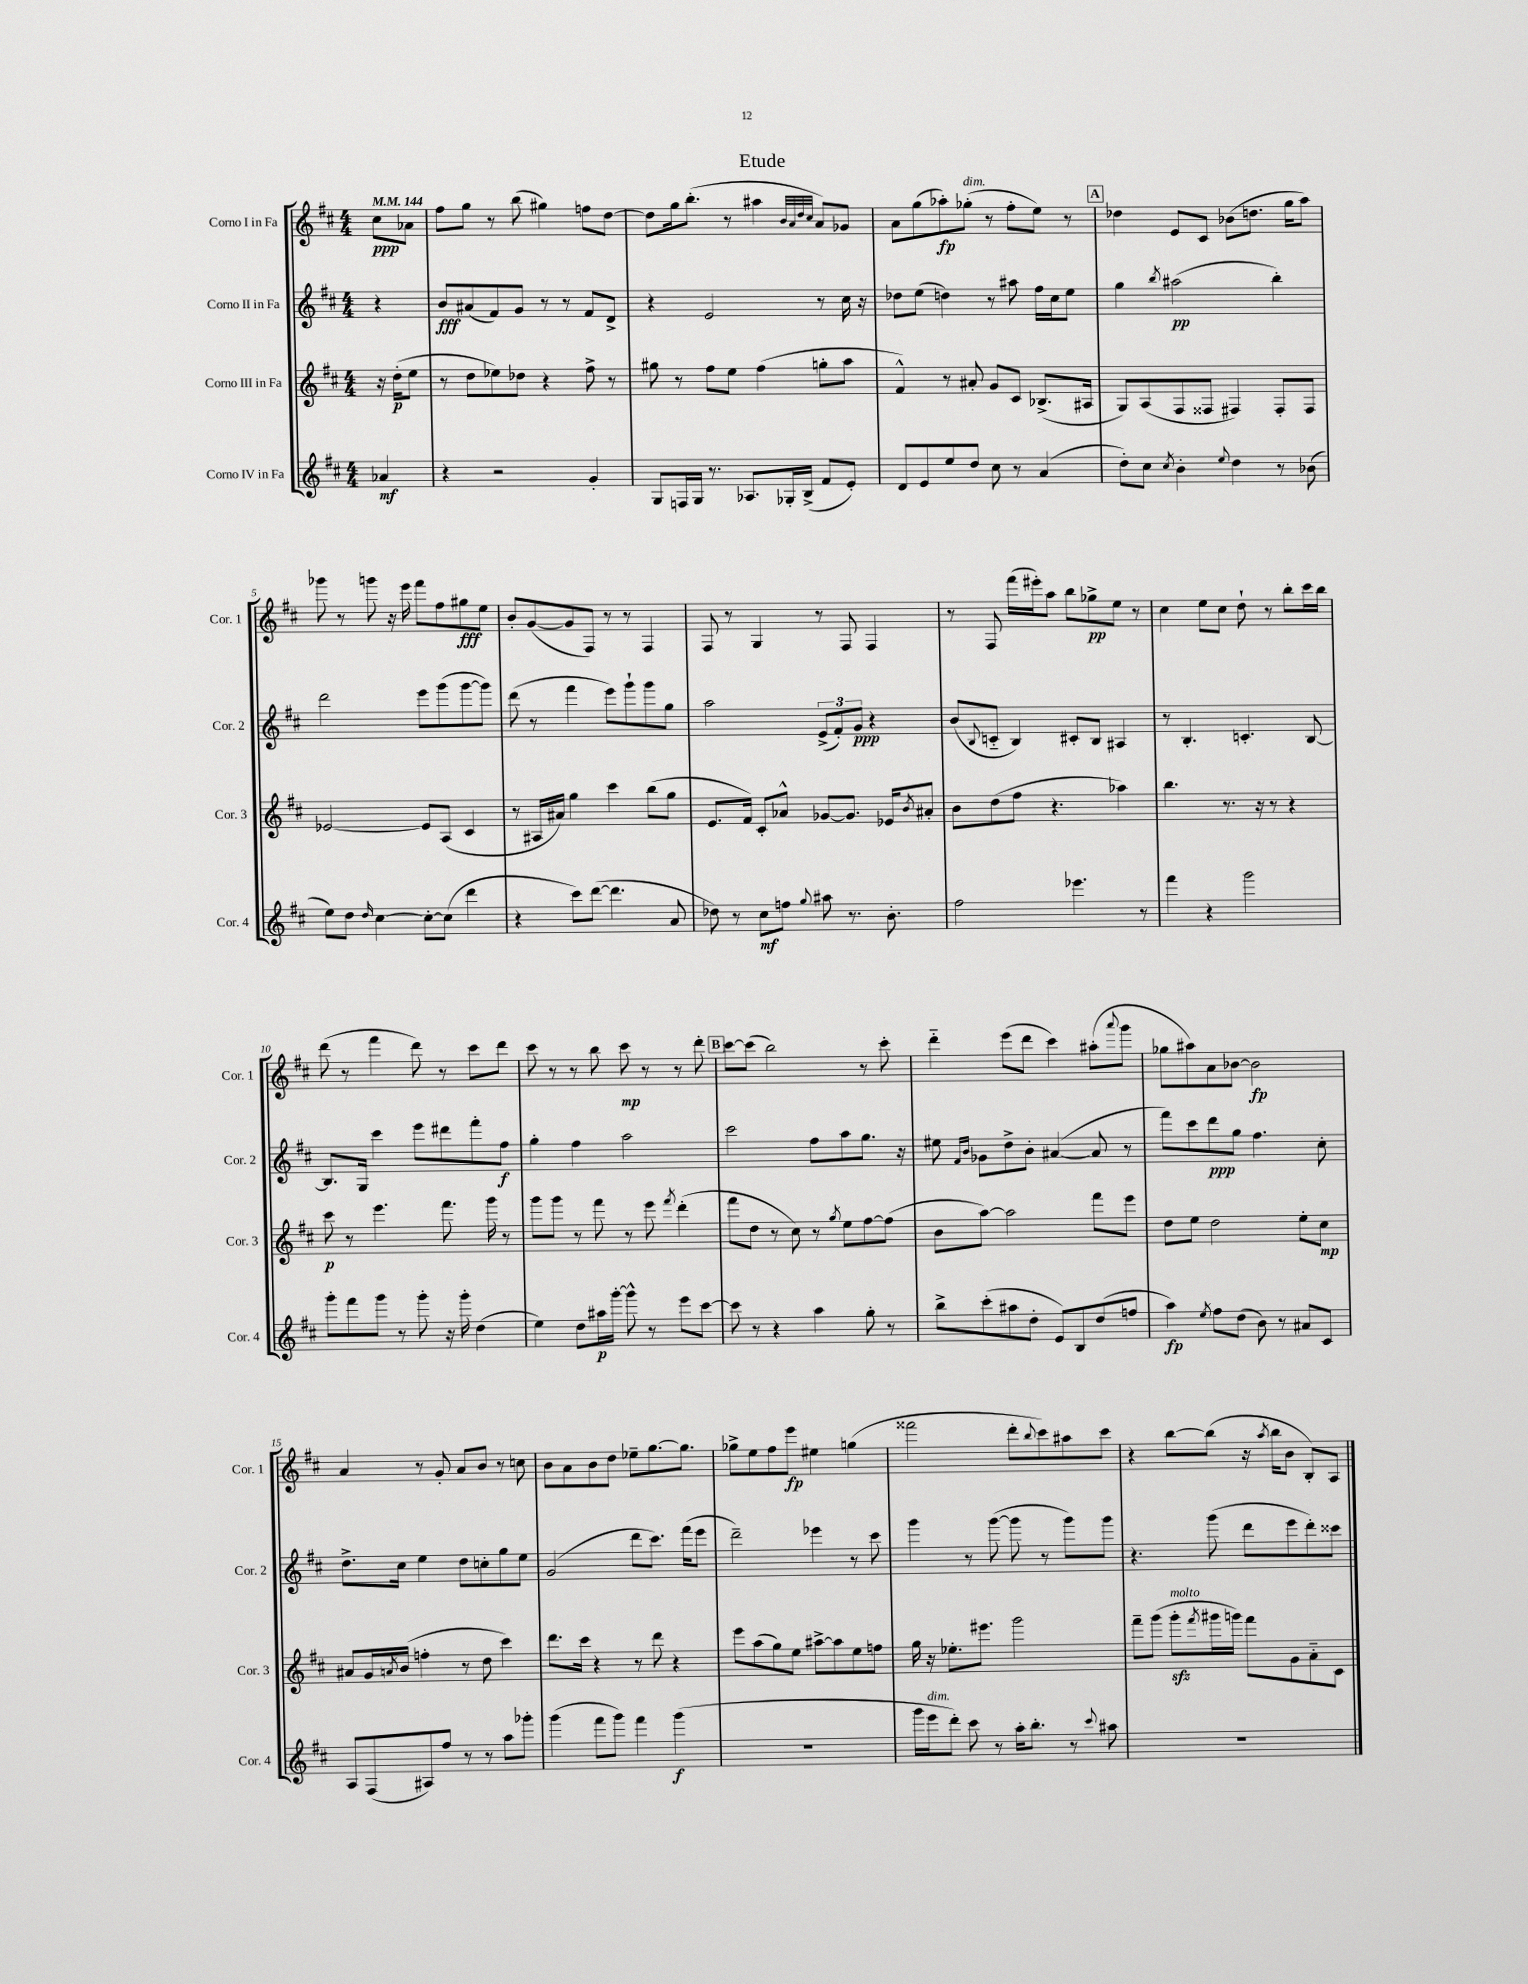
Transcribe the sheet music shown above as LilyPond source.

\header { title = "Etude" }
<<
\new StaffGroup <<
\new Staff = "s0" \with { instrumentName = "Corno I in Fa" shortInstrumentName = "Cor. 1" } {
    \clef treble \key d \major \numericTimeSignature \time 4/4 \partial 4 \tempo 4 = 144
    cis''8\ppp aes'8 |
    fis''8 g''8 r8 b''8( gis''4) f''8 d''8~ |
    d''8 g''16 b''8.-.( r8 ais''4 \grace { b'32 a'32 d''32 cis''32 } a'8) ges'8 |
    a'8 g''8( aes''8-.\fp) ges''8-.^\markup { \italic "dim." }( r8 fis''8-. e''8) r8 |
    \mark \markup { \box "A" } des''4 e'8 cis'8 bes'8( d''8. g''16 a''8) |
    ges'''8 r8 g'''8 r16 e'''16 fis'''8 fis''8 gis''8\fff e''8 |
    b'8-. g'8~( g'8 fis8) r8 r8 fis4 |
    fis8 r8 g4 r8 fis8 fis4 |
    r8 fis8 fis'''16( eis'''16-.) a''8 b''8 ges''8->\pp e''8 r8 |
    cis''4 e''8 cis''8 d''8-! r8 b''8-. cis'''16 b''16 |
    d'''8( r8 fis'''4 d'''8) r8 cis'''8 d'''8 |
    cis'''8 r8 r8 b''8 cis'''8\mp r8 r8 d'''8-. |
    \mark \markup { \box "B" } cis'''8~ cis'''8( b''2) r8 cis'''8-. |
    d'''4-_ e'''8( d'''8 cis'''4) ais''8-.( \appoggiatura { a'''8 } g'''8 |
    ges''8 ais''8) a'8 bes'8~ bes'2\fp |
    a'4 r8 g'8-. a'8 b'8 r8 c''8 |
    b'8 a'8 b'8 d''8 ees''8-- g''8.~ g''8. |
    ges''8-> e''8 fis''8 e'''8\fp eis''4 g''4( |
    fisis'''2 d'''8-. \appoggiatura { b''8 } cis'''8) ais''8 cis'''8 |
    r4 b''8~ b''8( r16 \acciaccatura { a''8 } b''16 b'8 b8-.) a8 \bar "|." |
}
\new Staff = "s1" \with { instrumentName = "Corno II in Fa" shortInstrumentName = "Cor. 2" } {
    \clef treble \key d \major \numericTimeSignature \time 4/4 \partial 4
    r4 |
    b'8\fff ais'8( fis'8) g'8 r8 r8 fis'8 d'8-> |
    r4 e'2 r8 cis''16 r16 |
    des''8 e''8( d''4) r8 ais''8 fis''16 cis''16 e''8 |
    \mark \markup { \box "A" } g''4 \acciaccatura { b''8 } ais''2\pp( b''4-.) |
    d'''2 e'''8 g'''8( g'''8~ g'''8) |
    d'''8( r8 fis'''4 e'''8) g'''8-! g'''8 g''8 |
    a''2 \tuplet 3/2 { e'8->( fis'8-.) g'8\ppp } r4 |
    b'8( \appoggiatura { b8 } c'8-_ b4) cis'8-. b8 ais4 |
    r8 b4.-. c'4.-. b8~ |
    b8. g16 cis'''4 e'''8 dis'''8 fis'''8-. fis''8\f |
    g''4-. fis''4 a''2 |
    \mark \markup { \box "B" } cis'''2 fis''8 a''8 g''8. r16 |
    eis''8 \grace { fis'16 b'16 } ges'8 d''8-> b'8-. ais'4~( ais'8 r8 |
    fis'''8) cis'''8 d'''8\ppp g''8 fis''4. cis''8-. |
    d''8.-> cis''16 e''4 d''8 c''8-. g''8 e''8 |
    g'2( d'''8 cis'''8.) fis'''16( e'''8 |
    d'''2--) ees'''4 r8 cis'''8 |
    g'''4 r8 g'''8~( g'''8 r8 g'''8) g'''8 |
    r4. g'''8( d'''8 e'''8 d'''8-.) cisis'''8 \bar "|." |
}
\new Staff = "s2" \with { instrumentName = "Corno III in Fa" shortInstrumentName = "Cor. 3" } {
    \clef treble \key d \major \numericTimeSignature \time 4/4 \partial 4
    r16 d''16-.\p( e''8 |
    r8 d''8 ees''8) des''8 r4 fis''8-> r8 |
    gis''8 r8 fis''8 e''8 fis''4( g''8-. a''8 |
    fis'4-^) r8 ais'8-. g'8 cis'8 bes8.->( ais16 |
    \mark \markup { \box "A" } g8) a8( fis8 fisis8 fis4) fis8-. fis8 |
    ees'2~ ees'8 a8( cis'4 |
    r8 ais16 ais'16) g''4 cis'''4 b''8( g''8 |
    e'8. fis'16) cis'8-. aes'8-^ ges'8~ ges'8. ees'16 \acciaccatura { b'8 } ais'8-. |
    b'8 d''8( fis''8 r4. aes''4) |
    b''4. r8. r16 r8 r4 |
    cis'''8\p r8 e'''4. fis'''8. g'''16 r8 |
    g'''8 g'''8 r8 fis'''8 r8 e'''8 \acciaccatura { fis'''8 } d'''4-.( |
    \mark \markup { \box "B" } fis'''8 d''8 r8 cis''8) r8 \acciaccatura { g''8 } e''8 fis''8~ fis''8( |
    b'8 a''8~) a''2 fis'''8 e'''8 |
    d''8 e''8 d''2 e''8-. cis''8\mp |
    ais'8 g'16 \acciaccatura { a'8 } b'16( f''4-. r8 d''8 cis'''4) |
    d'''8. cis'''16 r4 r8 d'''8 r4 |
    e'''8 a''8( g''8) e''8 ais''8~-> ais''8 e''8 f''8 |
    g''16 r16 ees''8.-. eis'''8. g'''2 |
    fis'''8-- g'''8( g'''8-.\sfz^\markup { \italic "molto" } \acciaccatura { fis'''8 } gis'''16 g'''16) fis'''8 g'8 a'8-_ cis'8 \bar "|." |
}
\new Staff = "s3" \with { instrumentName = "Corno IV in Fa" shortInstrumentName = "Cor. 4" } {
    \clef treble \key d \major \numericTimeSignature \time 4/4 \partial 4
    aes'4\mf |
    r4 r2 g'4-. |
    g8 f16 g16 r8. aes8. ges16-. b16->( fis'8 e'8-.) |
    d'8 e'8 e''8 d''8 cis''8 r8 a'4( |
    \mark \markup { \box "A" } d''8-.) cis''8 \acciaccatura { cis''8 } b'4-. \appoggiatura { e''8 } d''4 r8 bes'8( |
    e''8) d''8 \grace { d''16 } cis''4~ cis''8~-. cis''8( d'''4 |
    r4 cis'''8) d'''8~( d'''4. a'8 |
    des''8) r8 cis''8\mf f''8 \appoggiatura { g''8 } ais''8 r8. b'8.-. |
    fis''2 ees'''4. r8 |
    fis'''4 r4 g'''2 |
    g'''8-. fis'''8 g'''8 r8 g'''8-. r16 g'''16-. d''4( |
    e''4) d''8 ais''16\p g'''16~-. g'''8-^ r8 e'''8 cis'''8~ |
    \mark \markup { \box "B" } cis'''8 r8 r4 a''4 g''8-. r8 |
    b''8-> cis'''8-.( ais''8 d''8-. e'8) b8 d''8( f''8 |
    a''4\fp) \acciaccatura { e''8 } fis''8 d''8( b'8) r8 ais'8 cis'8 |
    a8 fis8( ais8) fis''8 r8 r8 a''8 ges'''8-. |
    g'''4( fis'''8 g'''8) fis'''4 g'''4\f( |
    R1 |
    g'''16 e'''16^\markup { \italic "dim." } d'''8-.) cis'''8 r8 a''16-. b''8.-. r8 \appoggiatura { cis'''8 } ais''8 |
    R1 \bar "|." |
}
>>
>>
